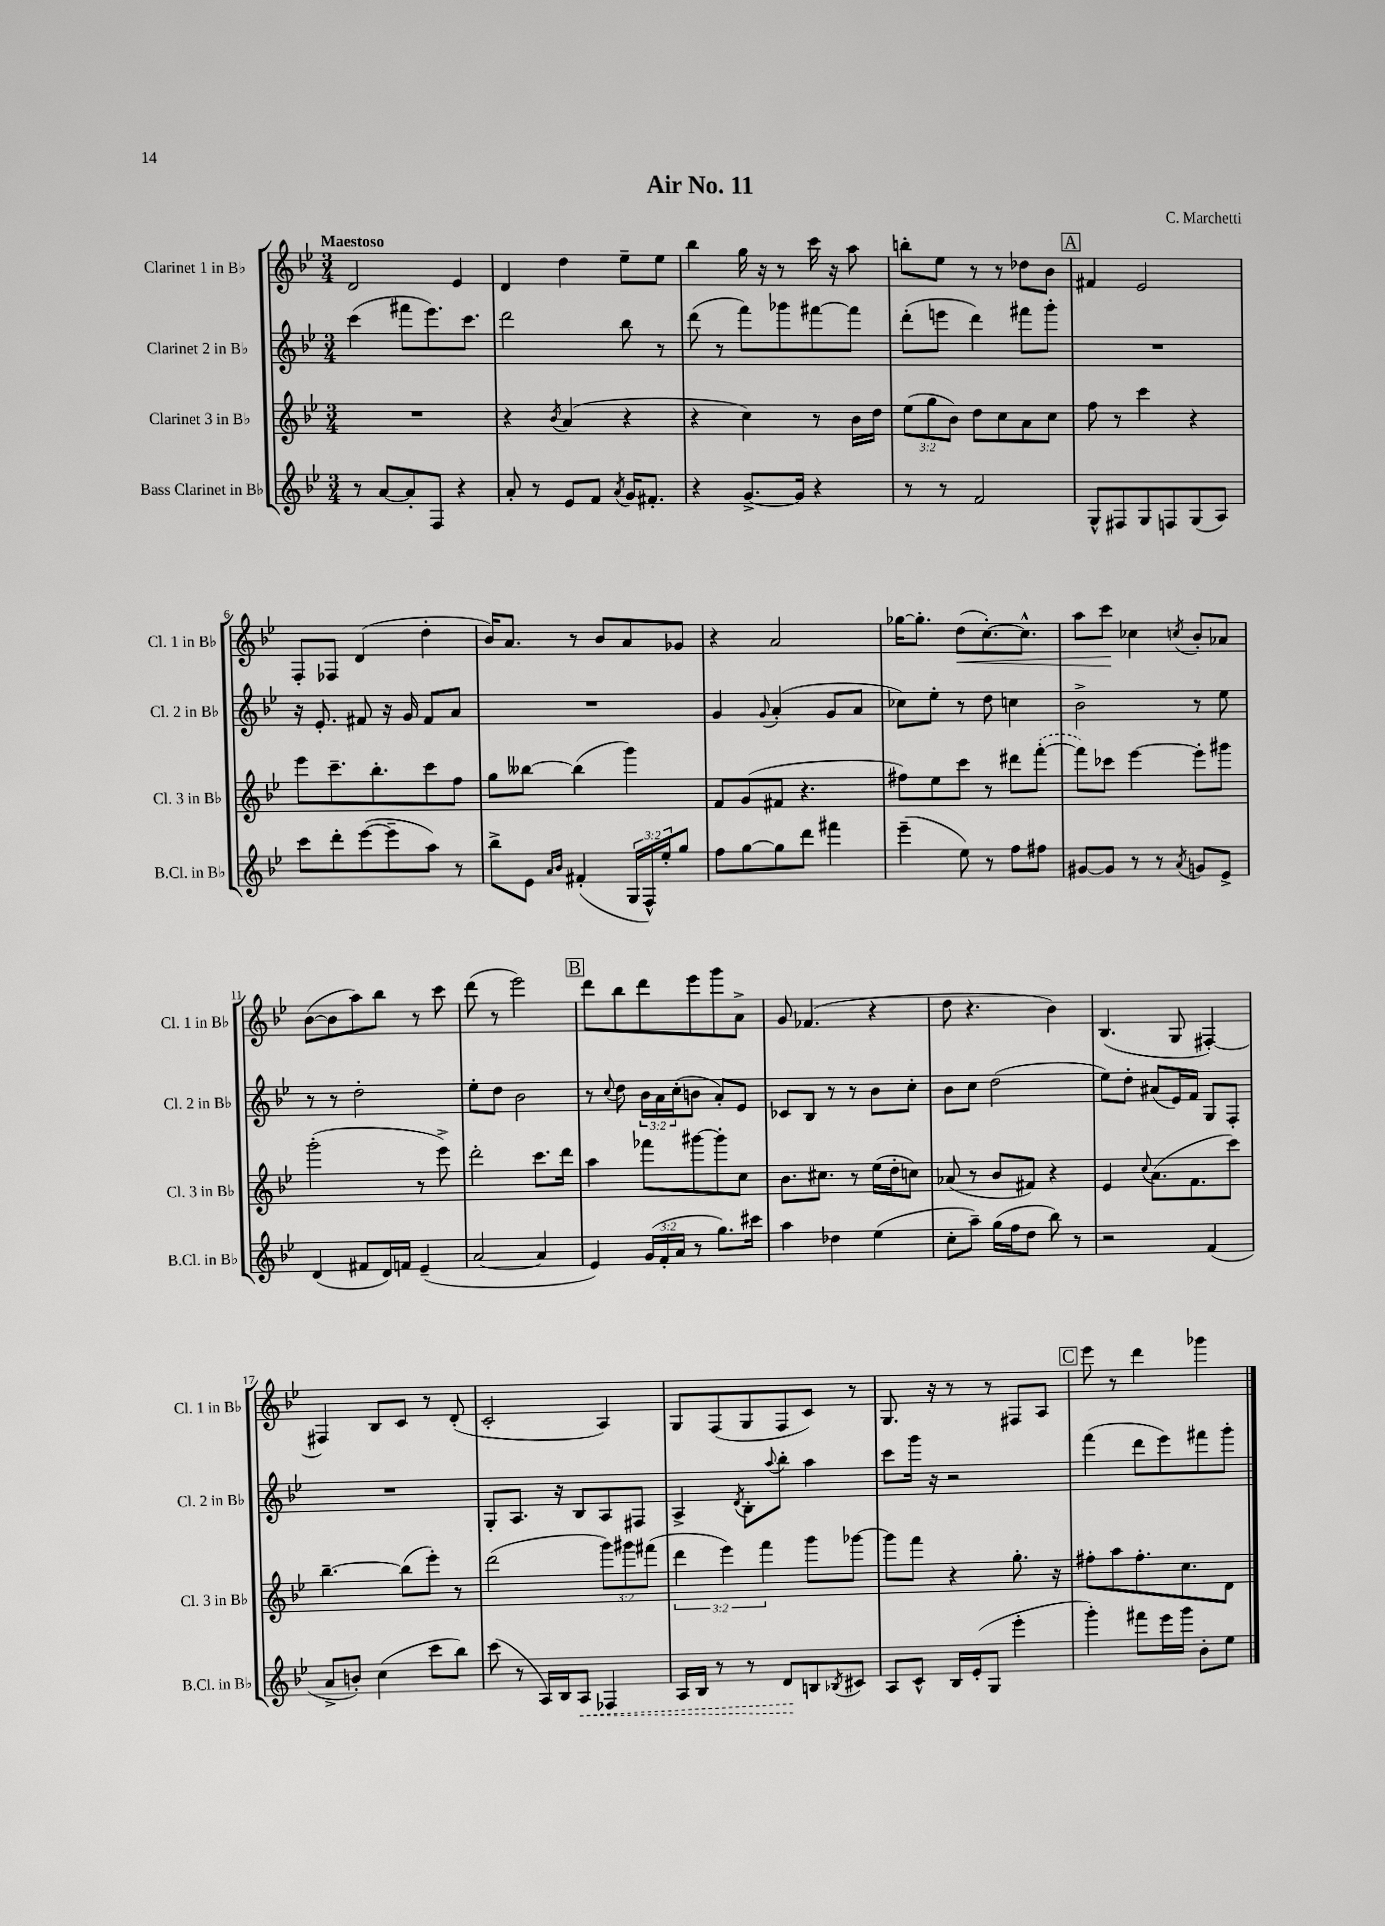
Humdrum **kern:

**kern	**kern	**kern	**kern
*staff4	*staff3	*staff2	*staff1
*clefG2	*clefG2	*clefG2	*clefG2
*k[b-e-]	*k[b-e-]	*k[b-e-]	*k[b-e-]
*M3/4	*M3/4	*M3/4	*M3/4
8r	2.r	(4ccc	2d
[8a	.	.	.
8a']	.	8fff#	.
8F	.	8.eee-)	.
4r	.	.	4e-
.	.	8.ccc	.
=	=	=	=
8a'	4r	2ddd	4d
8r	.	.	.
.	8qb-	.	.
8e-	(4a	.	4dd
8f	.	.	.
8qa	.	.	.
16g	4r	8bb-	8ee-~
8.f#'	.	.	.
.	.	8r	8ee-
=	=	=	=
4r	4r	(8ddd	4bb-
.	.	8r	.
[8.g^	4cc)	8fff)	16gg
.	.	.	16r
.	.	8ggg-	8r
16g]	.	.	.
4r	8r	[8fff#	16ccc
.	.	.	16r
.	16b-	8fff#]	8aa
.	16dd	.	.
=	=	=	=
8r	(12ee-	(8ddd'	8bb'
.	12gg	.	.
8r	.	8eee	8ee-
.	12b-)	.	.
2f	8dd	4ddd)	8r
.	8cc	.	8r
.	8a	8fff#	8dd-
.	8cc	8ggg'	8b-
=	=	=	=
8G^^	8ff	2.r	4f#
8F#	8r	.	.
8G	4ccc	.	2e-
8F	.	.	.
(8G	4r	.	.
8A)	.	.	.
=	=	=	=
8ccc	8eee-	16r	8F'
.	.	8.e-'	.
8ddd'	8.ccc~	.	8F-
([8eee-	.	8f#	(4d
.	8.bb-'	.	.
8eee-~]	.	16r	.
.	.	16g	.
8aa)	8ccc	8f#	4dd'
8r	8ff	8a	.
=	=	=	=
8bb-^	8gg	2.r	16b-)
.	.	.	8.a
8e-	[8bb--	.	.
16qqa	.	.	.
16qqb-	.	.	.
(4f#'	(4bb--]	.	8r
.	.	.	8b-
24G	4ggg)	.	8a
24F^^)	.	.	.
24ee-'	.	.	.
8gg	.	.	8g-
=	=	=	=
8ff	8f	4g	4r
[8gg	(8g	.	.
.	.	8qqg	.
8gg]	8f#	(4a'	2a
8ddd	4.r	.	.
4fff#	.	8g	.
.	.	8a	.
=	=	=	=
(4eee-~	8ff#)	8cc-)	[16gg-
.	.	.	8.gg-']
.	8ee-	8ee-'	.
8ee-)	8ccc	8r	(8dd
8r	8r	8dd	[8.cc')
8ff	8ddd#	4cc	.
.	.	.	8.cc^^]
8ff#	([8fff'	.	.
=	=	=	=
[8g#	8fff])	2b-^	8aa
8g#]	8ccc-	.	8ccc
8r	[4eee-	.	4cc-
8r	.	.	.
8qa	.	.	8qcc
8g	8eee-']	8r	8b-'
8e-^	8ggg#	8ee-	8a-
=	=	=	=
(4d	(2ggg'	8r	([8b-
.	.	8r	8b-]
8f#	.	2dd'	8aa)
16d)	.	.	8bb-
16f	.	.	.
(4e-~	8r	.	8r
.	8eee-^)	.	8ccc
=	=	=	=
[2a	2ddd'	8ee-'	(8ddd
.	.	8dd	8r
.	.	2b-	2eee-)
4a]	8.ccc	.	.
.	16ddd	.	.
=	=	=	=
4e-)	4aa	8r	8ddd
.	.	8qqcc	.
.	.	8dd	8bb-
(24g	8fff-	24b-	8ddd
24f'	.	24a	.
24a	.	(24cc'	.
8r	[8ggg#	8b	8eee-
8.gg)	8ggg#']	8a')	8ggg
.	8cc	8e-	8a^
16ccc#	.	.	.
=	=	=	=
4aa	8.b-	8c-	8g
.	.	8B-	(4.f-
.	8.cc#	.	.
4dd-	.	8r	.
.	8r	8r	.
(4ee-	(16ee-	8b-	4r
.	16dd'	.	.
.	8cc)	8cc'	.
=	=	=	=
8cc'	(8a-	8b-	8dd
8aa~)	8r	8cc	4.r
(16gg	8b-	(2dd	.
16ff	.	.	.
8dd	8f#)	.	.
8bb-)	4r	.	4b-)
8r	.	.	.
=	=	=	=
2r	4e-	8ee-)	(4.B-
.	.	8dd'	.
.	8qqcc	.	.
.	(8.a	(8a#	.
.	.	16e-)	8G
.	8.f	16f	.
(4f	.	8G	[4F#')
.	8ccc)	8F'	.
=	=	=	=
8a^	[4.bb-~	2.r	4F#]
8b')	.	.	.
(4cc	.	.	8B-
.	(8bb-]	.	8c
8ccc	8eee-')	.	8r
8bb-)	8r	.	(8d'
=	=	=	=
(8ccc	(2ddd	8G'	2c'
8r	.	8.A	.
16A)	.	.	.
16B-	.	16r	.
8A	.	8B-	.
4F-	12ggg)	8A	4A)
.	12ggg#	.	.
.	.	8F#	.
.	(12fff#	.	.
=	=	=	=
16A	6ddd	4A^	8G
16B-	.	.	.
8r	.	.	(8F
.	6eee-)	.	.
.	.	8qd	.
8r	.	8B-'	8G
.	6fff	.	.
.	.	8qqaa	.
8d	.	8bb-'	8F
8B	8ggg	4aa	8c)
8qB-	.	.	.
8c#	[8ggg-	.	8r
=	=	=	=
8A	8ggg-]	8ccc	8.G
8c^^	8fff	16ggg	.
.	.	16r	16r
16B-	4r	2r	8r
(16e-'	.	.	.
8G	.	.	8r
4eee-'	8.gg'	.	8F#
.	.	.	8A
.	16r	.	.
=	=	=	=
4ggg')	8ff#'	(4fff	8eee-
.	8aa	.	8r
8fff#	8.ff#'	8ddd	4ddd
16eee-	.	8eee-)	.
16ggg	8.cc	.	.
8b-'	.	8fff#	4ggg-
8ee-	8d	8ggg'	.
==	==	==	==
*-	*-	*-	*-
